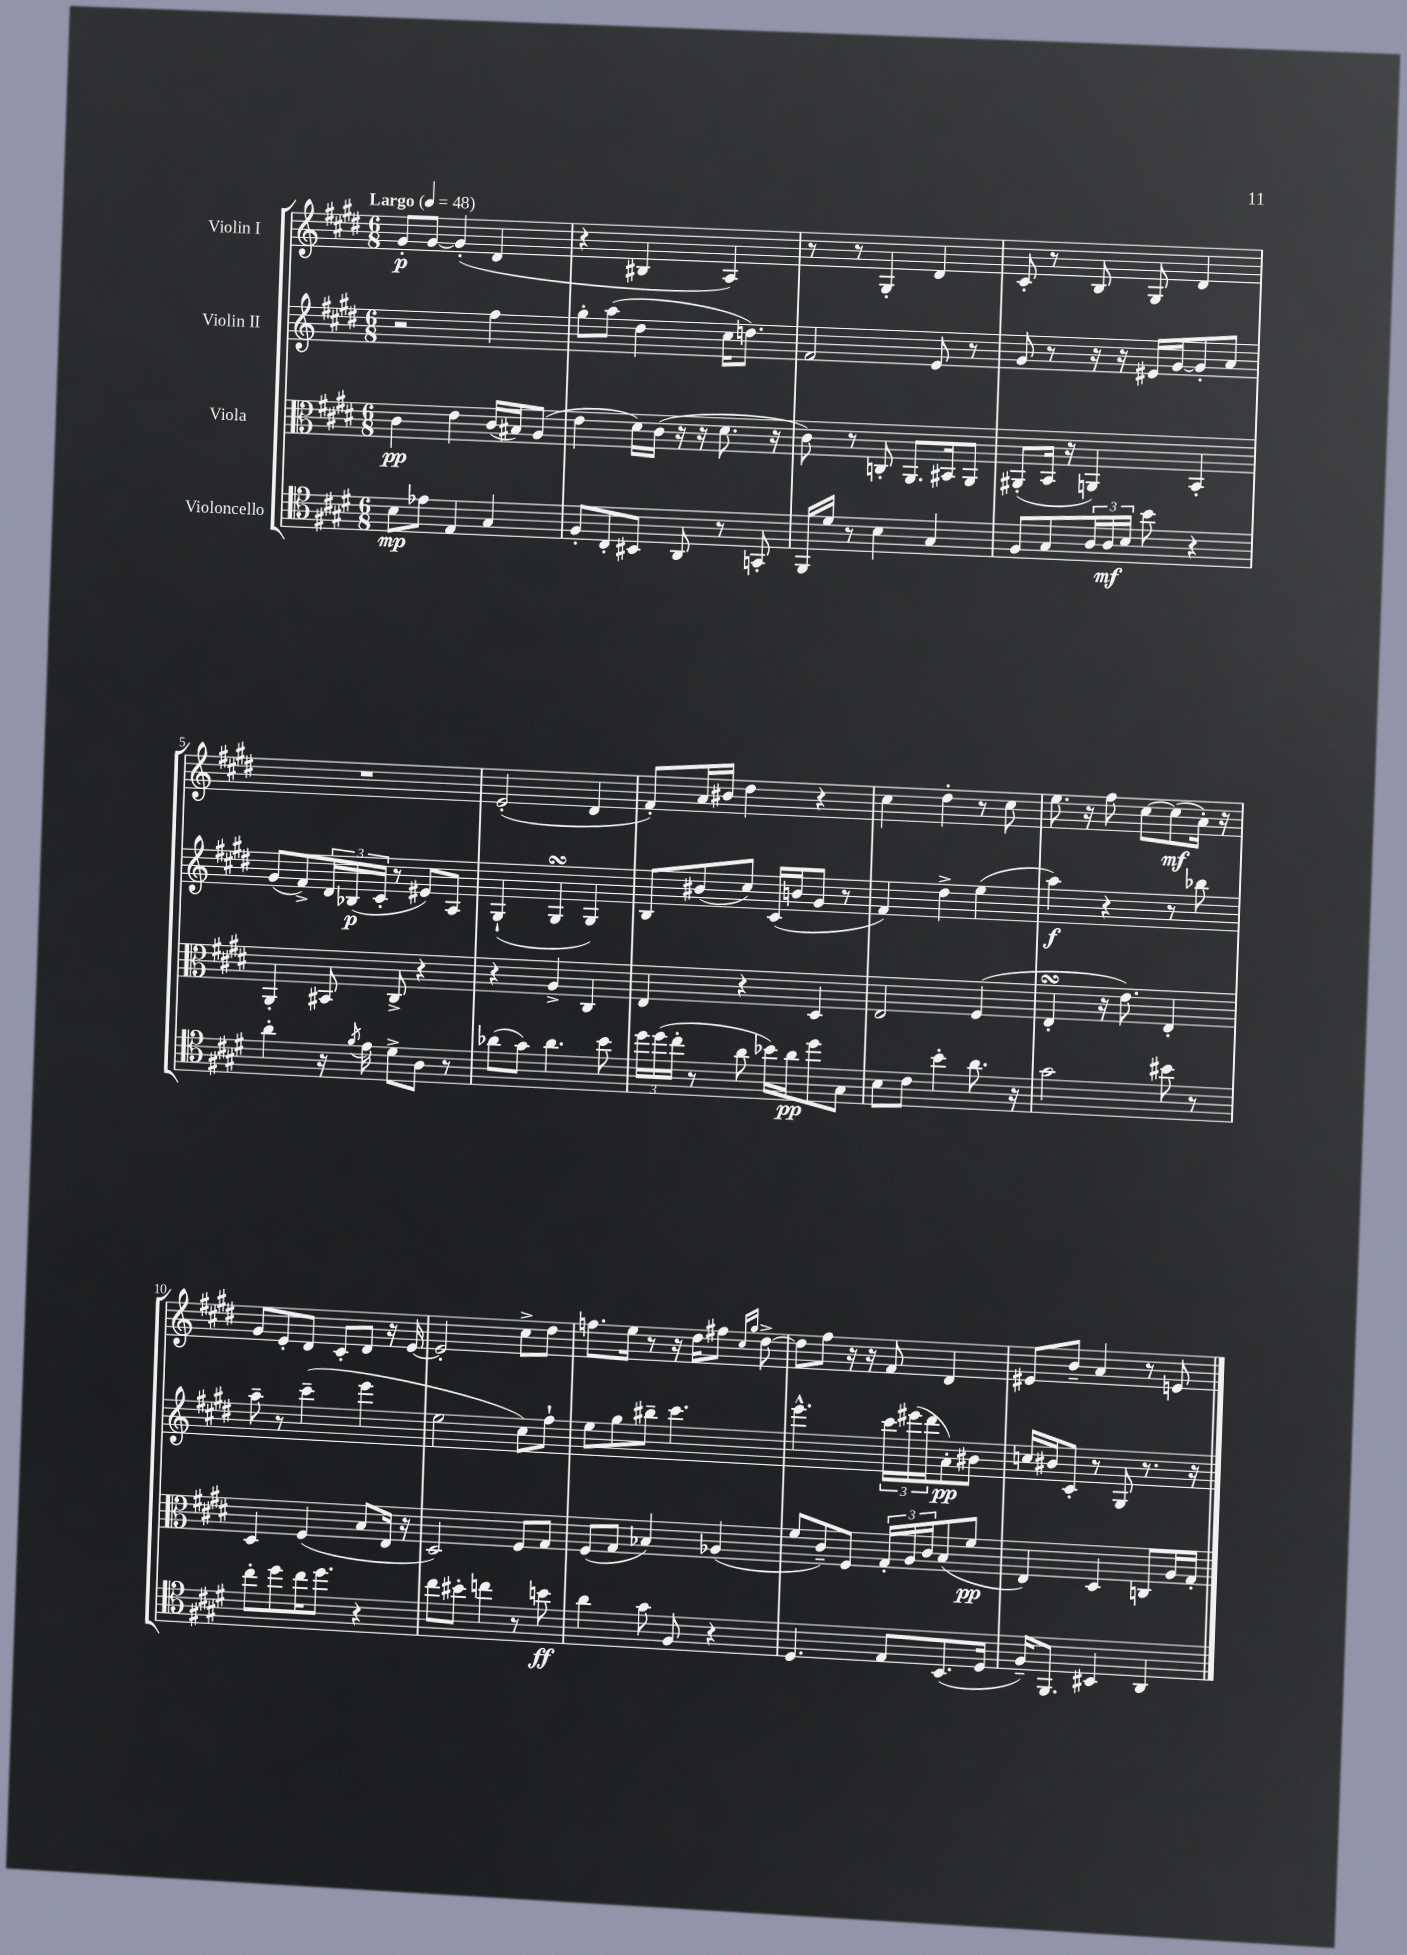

**kern	**kern	**kern	**kern
*staff4	*staff3	*staff2	*staff1
*clefC4	*clefC3	*clefG2	*clefG2
*k[f#c#g#d#]	*k[f#c#g#d#]	*k[f#c#g#d#]	*k[f#c#g#d#]
*M6/8	*M6/8	*M6/8	*M6/8
*MM48	*MM48	*MM48	*MM48
8B\L	4c#\	2r	8g#'/L
8e-\J	.	.	[8g#/J
4E/	4e\	.	(4g#'/]
4G#/	(16c#/LL	4ff#\	4d#/
.	16B#/J)	.	.
.	(8A/J	.	.
=	=	=	=
8F#'/L	4e\	8gg#'\L	4r
8C#'/	.	(8aa\J	.
8BB#/J	16d#\LL)	4dd#\	4B#/
.	(16c#\JJ	.	.
8AA/	16r	.	.
.	16r	.	.
8r	8.d#\	16cc#\LK	4A/)
.	.	8.dd\J)	.
8GG'/	.	.	.
.	16r	.	.
=	=	=	=
16FF#/LL	8c#\)	2f#/	8r
16d#/JJ	.	.	.
8r	8r	.	8r
4B\	8C'/	.	4G#'/
.	8.AA/L	.	.
4G#/	.	8e/	4d#/
.	16BB#/k	.	.
.	8AA/J	8r	.
=	=	=	=
8F#/L	(8AA#'/L	8g#/	8c#'/
8G#/	16BB/Jk	8r	8r
.	16r	.	.
24A/L	4AA/)	16r	8B/
24A/	.	.	.
.	.	16r	.
24B/JJ	.	.	.
8b\	.	16e#/LL	8G#/
.	.	[16g#/J	.
4r	4BB'/	8g#'/]	4d#/
.	.	8a/J	.
=	=	=	=
4a'\	4AA'/	(8g#/L	2.r
.	.	8f#^/)	.
16r	8BB#/	24d#/L	.
.	.	(24B-/	.
8qf#/	.	.	.
16e\	.	.	.
.	.	24c#'/JJ	.
8d#^\L	8C#^/	8r	.
8A\J	4r	8e#/L)	.
8r	.	8A/J	.
=	=	=	=
(8a-\L	4r	(4G#`/	(2e'/
8g#\J)	.	.	.
4.a-\	4A^/	4G#/	.
.	4C#/	4G#/)	4d#/
8b\	.	.	.
=	=	=	=
24dd#\LL	4E/	8B/L	8f#'/L)
(24dd#\	.	.	.
24cc#'\JJ	.	.	.
8r	.	(8b#/	16a/L
.	.	.	16b#/JJ
8a\	4r	8cc#/J)	4dd#\
16b-\LL)	.	(16c#/LL	.
16a\J	.	16b/J	.
8dd#\	4D#/	8g#/J	4r
8G#\J	.	8r	.
=	=	=	=
8B\L	2E/	4f#/)	4cc#\
8c#\J	.	.	.
4b'\	.	4dd#^\	4dd#'\
8.a\	(4F#/	(4ee\	8r
.	.	.	8cc#\
16r	.	.	.
=	=	=	=
2g#\	4E'/	4aa\)	8.ee\
.	.	.	16r
.	16r	4r	8ff#\
.	8.e\)	.	.
.	.	.	[8cc#\L
8b#\	4E'/	8r	(8cc#\]
8r	.	8bb-\	16a'\Jk)
.	.	.	16r
=	=	=	=
8cc#'\L	4D#/	8aa~\	8g#/L
8dd#\	.	8r	8e'/
16cc#\K	(4F#/	(4ccc#~\	8d#/J
8.dd#\J	.	.	.
.	.	.	8c#'/L
4r	8B/L	4eee\	8d#/J
.	16E/Jk	.	16r
.	16r	.	[16e/
=	=	=	=
8cc#\L	2D#/)	2ee\	2e'/]
8b#'\J	.	.	.
4cc\	.	.	.
8r	8F#/L	8cc#\L)	8cc#^\L
8b\	8G#/J	8ff#`\J	8dd#\J
=	=	=	=
4a\	(8F#/L	8ee\L	8.ff\L
.	8G#/J	8gg#\	.
.	.	.	16ee\Jk
8g#\	4B-/)	8bb#~\J	8r
8F#/	.	4.ccc#\	16r
.	.	.	16dd#\LK
4r	(4A-/	.	8ff#\J
.	.	.	16qqcc#/LL
.	.	.	16qqgg#/JJ
.	.	.	[8dd#^\
=	=	=	=
4.D#/	8f#/L	4.eee^^\	8dd#\]L
.	8c#~/)	.	8ff#\J
.	8F#/J	.	16r
.	.	.	16r
8E/L	24G#'/LL	24ccc#\LL	8f#/
.	24A/	(24eee#\	.
.	24c#/J	24ddd#\J	.
(8.BB/	(8B/	8a'\)	4d#/
.	8f#/J	8b#\J	.
16D#/Jk	.	.	.
=	=	=	=
16F#~/LK)	4E/)	16cc/LL	8e#/L
8.FF#/J	.	16b#/J	.
.	.	8c#'/J	8b~/J
4BB#/	4D#/	8r	4a/
.	.	8G#/	.
4AA/	8C/L	8.r	8r
.	16A/L	.	8e/
.	16G#'/JJ	16r	.
==	==	==	==
*-	*-	*-	*-
